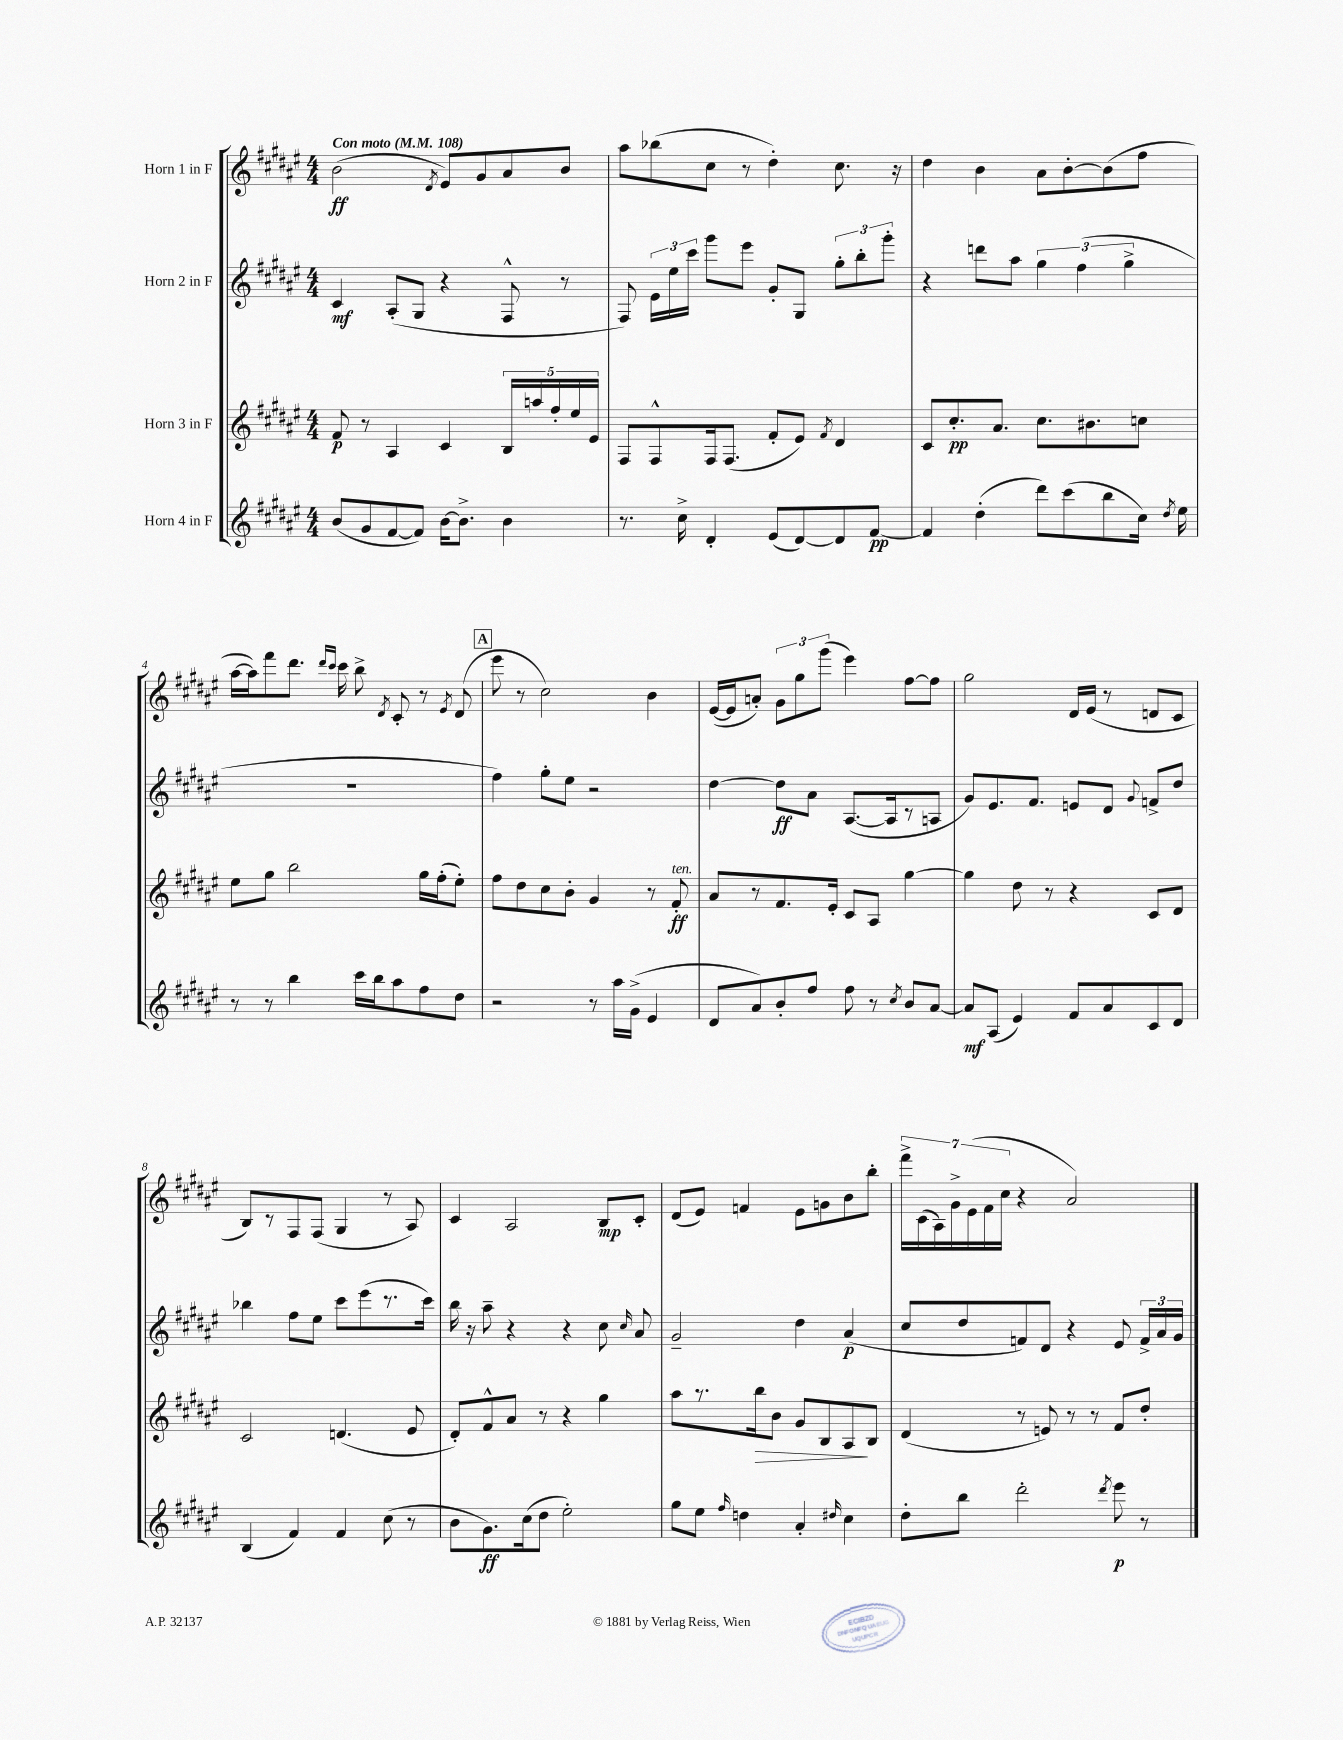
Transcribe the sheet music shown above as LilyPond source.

<<
\new StaffGroup <<
\new Staff = "s0" \with { instrumentName = "Horn 1 in F" } {
    \clef treble \key fis \major \numericTimeSignature \time 4/4 \tempo "Con moto" 4 = 108
    \autoBeamOff b'2\ff( \acciaccatura { dis'8 } eis'8[) gis'8 ais'8 b'8] |
    ais''8[ bes''8( cis''8] r8 dis''4-.) cis''8. r16 |
    dis''4 b'4 ais'8[ b'8~-. b'8( fis''8] |
    ais''16[~ ais''16) fis'''8 dis'''8.] \grace { dis'''16[ cis'''16] } cis'''16 b''8-> \acciaccatura { dis'8 } cis'8-. r8 \acciaccatura { eis'8 } dis'8( |
    \mark \markup { \box "A" } eis'''8 r8 cis''2) b'4 |
    eis'16[~( eis'16 a'8]-.) \tuplet 3/2 { gis'8[ gis''8 gis'''8]( } eis'''4) fis''8[~ fis''8] |
    gis''2 dis'16[ eis'16]( r8 d'8[ cis'8] |
    b8[) r8 fis8 fis8]( gis4 r8 ais8) |
    cis'4 ais2 b8[\mp cis'8]-. |
    dis'8[( eis'8]) f'4 eis'8[ g'8 b'8 b''8]-. |
    \tuplet 7/4 { fis'''16[-> cis'16( ais16) gis'16-> eis'16( fis'16 cis''16] } r4 ais'2) \bar "|." |
}
\new Staff = "s1" \with { instrumentName = "Horn 2 in F" } {
    \clef treble \key fis \major \numericTimeSignature \time 4/4
    \autoBeamOff cis'4\mf ais8[-.( gis8] r4 fis8-^ r8 |
    fis8) \tuplet 3/2 { eis'16[ eis''16 cis'''16] } gis'''8[ eis'''8] gis'8[-. gis8] \tuplet 3/2 { gis''8[-. b''8-. gis'''8]-. } |
    r4 d'''8[ ais''8] \tuplet 3/2 { gis''4 fis''4( gis''4-> } |
    R1 |
    \mark \markup { \box "A" } fis''4) gis''8[-. eis''8] r2 |
    dis''4~ dis''8[\ff ais'8] ais8.[~( ais16 r8 a8] |
    gis'8[) eis'8. fis'8.] e'8[ dis'8] \appoggiatura { gis'8 } f'8[-> dis''8] |
    bes''4 fis''8[ eis''8] cis'''8[ eis'''8( r8. cis'''16]) |
    b''16 r16 ais''8-- r4 r4 cis''8 \grace { cis''16 } ais'8 |
    gis'2-- dis''4 ais'4\p( |
    cis''8[ dis''8 f'8) dis'8] r4 eis'8 \tuplet 3/2 { f'16[-> ais'16 gis'16] } \bar "|." |
}
\new Staff = "s2" \with { instrumentName = "Horn 3 in F" } {
    \clef treble \key fis \major \numericTimeSignature \time 4/4
    \autoBeamOff fis'8\p r8 ais4 cis'4 \tuplet 5/4 { b16[ a''16 fis''16-. eis''16 eis'16] } |
    fis8[ fis8-^ fis16 fis8.]( fis'8[-. eis'8]) \acciaccatura { fis'8 } dis'4 |
    cis'8[ cis''8.-.\pp ais'8.] cis''8.[ bis'8. c''8] |
    eis''8[ gis''8] b''2 gis''16[ fis''16-.( eis''8]-.) |
    \mark \markup { \box "A" } fis''8[ dis''8 cis''8 b'8]-. gis'4 r8 fis'8-.\ff^\markup { \italic "ten." } |
    ais'8[ r8 fis'8. eis'16]-. cis'8[ ais8] gis''4~ |
    gis''4 dis''8 r8 r4 cis'8[ dis'8] |
    cis'2 d'4.( eis'8 |
    dis'8[-.) fis'8-^ ais'8] r8 r4 gis''4 |
    ais''8[ r8. b''16\> b'8] gis'8[ b8 ais8\! b8] |
    dis'4( r8 e'8) r8 r8 fis'8[ dis''8]-. \bar "|." |
}
\new Staff = "s3" \with { instrumentName = "Horn 4 in F" } {
    \clef treble \key fis \major \numericTimeSignature \time 4/4
    \autoBeamOff b'8[( gis'8 fis'8~ fis'8]) b'16[~ b'8.]-> b'4 |
    r8. cis''16-> dis'4-. eis'8[( dis'8~) dis'8 fis'8]~\pp |
    fis'4 dis''4-.( dis'''8[) cis'''8( b''8 cis''16]) \acciaccatura { dis''8 } eis''16 |
    r8 r8 b''4 cis'''16[ b''16 ais''8 fis''8 dis''8] |
    \mark \markup { \box "A" } r2 r8 ais''16[ gis'16]->( eis'4 |
    dis'8[ ais'8) b'8-. fis''8] fis''8 r8 \acciaccatura { cis''8 } b'8[ ais'8]~ |
    ais'8[\mf ais8]( eis'4) fis'8[ ais'8 cis'8 dis'8] |
    b4( fis'4) fis'4 cis''8( r8 |
    b'8[ gis'8.\ff) cis''16( dis''8] eis''2-.) |
    gis''8[ eis''8] \grace { fis''16 } d''4 ais'4-. \grace { dis''16 } cis''4 |
    dis''8[-. b''8] dis'''2-. \acciaccatura { dis'''8 } eis'''8\p r8 \bar "|." |
}
>>
>>
